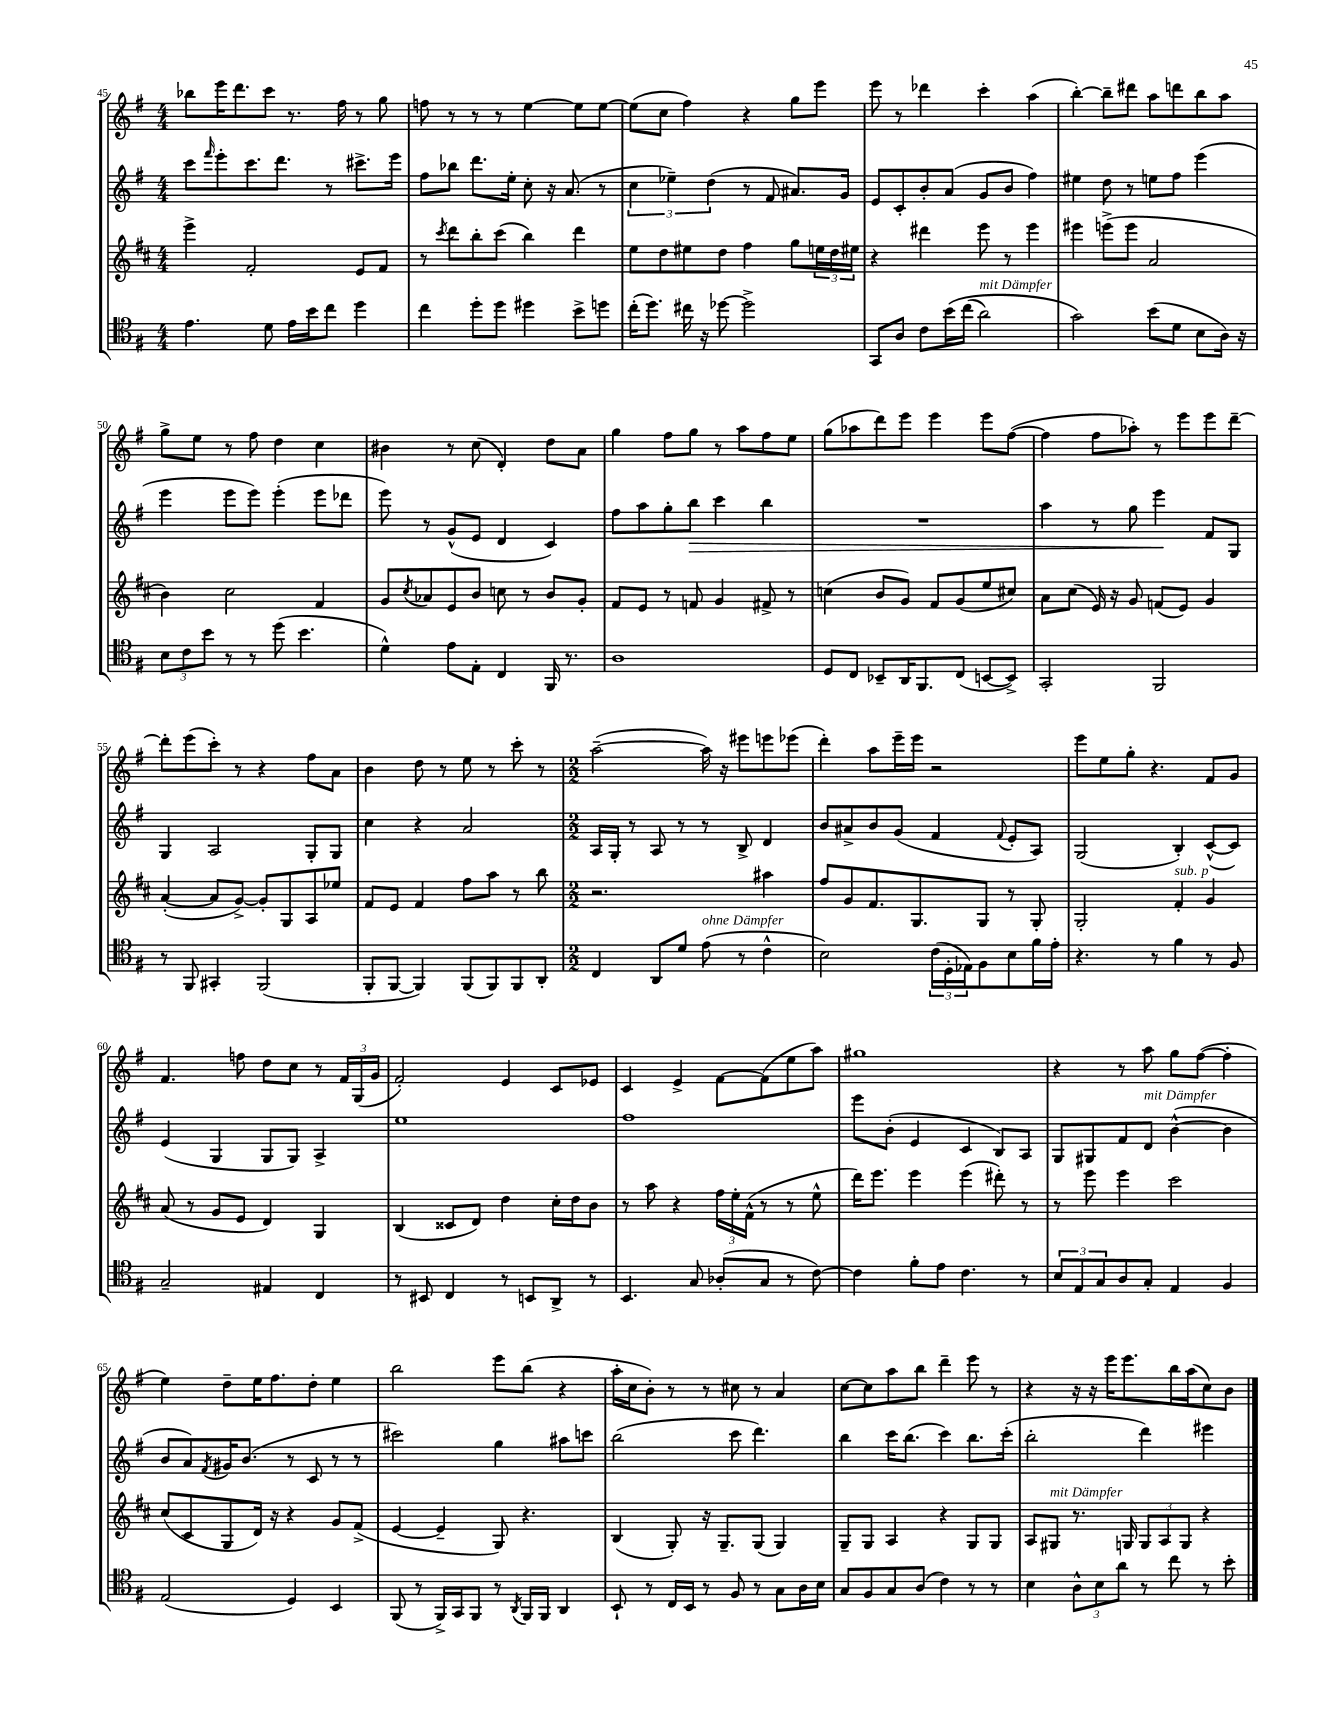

**kern	**kern	**kern	**kern
*staff4	*staff3	*staff2	*staff1
*clefC4	*clefG2	*clefG2	*clefG2
*k[f#]	*k[f#c#]	*k[f#]	*k[f#]
*M4/4	*M4/4	*M4/4	*M4/4
4.e	4eee^	8ccc	8bb-
.	.	16qqfff#	.
.	.	8eee'	16eee
.	.	.	8.ddd
.	2f#'	8.ccc	.
8d	.	.	8ccc
.	.	8.ddd	.
16e	.	.	8.r
16b	.	.	.
8cc	.	8r	.
.	.	.	16ff#
4dd	8e	8.ccc#^	8r
.	8f#	.	8gg
.	.	16eee	.
=	=	=	=
4cc	8r	8ff#	8ff
.	8qccc#	.	.
.	8ddd	8bb-	8r
8dd'	8bb'	8.ddd	8r
8dd	(8ccc#	.	8r
.	.	16ee'	.
4dd#	4bb)	8cc'	[4ee
.	.	16r	.
.	.	(8.a	.
8b^	4ddd	.	8ee]
8dd	.	8r	[8ee
=	=	=	=
(16cc'	8ee	6cc	(8ee]
8.dd)	.	.	.
.	8dd	.	8cc
.	.	6ee-~)	.
16cc#	8ee#	.	4ff#)
16r	.	.	.
.	.	(6dd	.
[8dd-	8dd	.	.
2dd-^]	4ff#	8r	4r
.	.	8f#	.
.	8gg	8.a#)	8gg
.	24ee	.	8eee
.	24dd	.	.
.	.	16g	.
.	24ee#	.	.
=	=	=	=
8GG	4r	8e	8eee
8A	.	8c'	8r
8c	4ddd#	8b'	4ddd-
&(16b	.	(8a	.
(16cc	.	.	.
2a)	8eee	8g	4ccc'
.	8r	8b	.
.	4eee	4ff#)	(4aa
=	=	=	=
2g&)	4eee#	4ee#	[4bb')
.	(8eee^	8dd	8bb~]
.	8eee	8r	8ddd#
(8b	2a	8ee	8aa
8d	.	8ff#	8ddd
8B	.	(4eee	8bb
16A)	.	.	8aa
16r	.	.	.
=	=	=	=
12B	4b)	4eee	8gg^
12c	.	.	.
.	.	.	8ee
12b	.	.	.
8r	2cc#	8eee	8r
8r	.	8eee)	8ff#
(8dd	.	(4eee'	4dd
4.b	.	.	.
.	4f#	8eee	4cc
.	.	8ddd-	.
=	=	=	=
4d^^)	8g	8eee)	4b#
.	8qcc#	.	.
.	8a-	8r	.
8e	8e	(8g^^	8r
8E'	8b	8e	(8cc
4C	8cc	4d	4d')
.	8r	.	.
16FF#	8b	4c)	8dd
8.r	.	.	.
.	8g'	.	8a
=	=	=	=
1A	8f#	8ff#	4gg
.	8e	8aa	.
.	8r	8gg'	8ff#
.	8f	8bb	8gg
.	4g	4ccc	8r
.	.	.	8aa
.	8f#^	4bb	8ff#
.	8r	.	8ee
=	=	=	=
8D	(4cc	1r	(8gg
8C	.	.	8aa-
8BB-~	8b	.	8ddd)
16AA	8g)	.	8eee
8.FF#	.	.	.
.	8f#	.	4eee
(8C	(8g	.	.
[8BB	8ee	.	8eee
8BB^])	8cc#)	.	([8ff#
=	=	=	=
2GG'	8a	4aa	4ff#]
.	(8cc#	.	.
.	16e)	8r	8ff#
.	16r	.	.
.	8g	8gg	8aa-')
2FF#	(8f	4eee	8r
.	8e)	.	8eee
.	4g	8f#	8eee
.	.	8G	[8ddd~
=	=	=	=
8r	([4a'	4G	8ddd']
8FF#	.	.	(8eee
4GG#'	8a]	2A	8ccc')
.	[8g^)	.	8r
(2FF#	8g']	.	4r
.	8G	.	.
.	8A	8G'	8ff#
.	8ee-	8G	8a
=	=	=	=
8FF#'	8f#	4cc	4b
[8FF#	8e	.	.
4FF#])	4f#	4r	8dd
.	.	.	8r
(8FF#	8ff#	2a	8ee
8FF#)	8aa	.	8r
8FF#	8r	.	8ccc'
8AA'	8bb	.	8r
=	=	=	=
*M2/2	*M2/2	*M2/2	*M2/2
4C	2.r	16A	([2aa~
.	.	16G'	.
.	.	8r	.
8AA	.	8A	.
8d	.	8r	.
(8e	.	8r	16aa])
.	.	.	16r
8r	.	8B^	8eee#
4c^^	4aa#	4d	8eee
.	.	.	(8eee-
=	=	=	=
2B)	8ff#	8b	4ddd')
.	8g	8a#^	.
.	8.f#	8b	8aa
.	.	(8g	16eee~
.	8.G	.	16eee
(24c	.	4f#	2r
24D'	.	.	.
24E-)	.	.	.
8F#	8G	.	.
.	.	8qqf#	.
8B	8r	8e'	.
16f#	8G'	8A)	.
16e'	.	.	.
=	=	=	=
4.r	2G'	(2G	8eee
.	.	.	8ee
.	.	.	8gg'
8r	.	.	4.r
4f#	4f#'	4B')	.
8r	4g	([8c^^	8f#
8F#	.	8c])	8g
=	=	=	=
2G~	(8a	(4e	4.f#
.	8r	.	.
.	8g	4G	.
.	8e	.	8ff
4E#	4d)	8G	8dd
.	.	8G)	8cc
4C	4G	4A^	8r
.	.	.	24f#
.	.	.	(24G
.	.	.	24g
=	=	=	=
8r	(4B	1ee	2f#')
8BB#	.	.	.
4C	8c##	.	.
.	8d)	.	.
8r	4dd	.	4e
8BB	.	.	.
8AA^	16cc#'	.	8c
.	16dd	.	.
8r	8b	.	8e-
=	=	=	=
4.BB	8r	1ff#	4c
.	8aa	.	.
.	4r	.	4e^
8G	.	.	.
(8A-'	24ff#	.	[8f#
.	24ee'	.	.
.	(24f#^^	.	.
8G	8r	.	(8f#]
8r	8r	.	8ee
[8c)	8ee^^	.	8aa)
=	=	=	=
4c]	16ddd)	8eee	1gg#
.	8.eee	.	.
.	.	(8b'	.
8f#'	4eee	4e	.
8e	.	.	.
4.c	(4eee	4c	.
.	8ddd#')	8B)	.
8r	8r	8A	.
=	=	=	=
12B	8r	8G	4r
12E	.	.	.
.	8eee	8G#	.
12G	.	.	.
8A	4eee	8f#	8r
8G'	.	8d	8aa
4E	2ccc#	([4b^^	8gg
.	.	.	([8ff#
4F#	.	4b]	4ff#']
=	=	=	=
(2E	(8cc#	8b	4ee)
.	8c#	8a)	.
.	.	8qf#	.
.	8G	16g#	8dd~
.	.	(8.b	.
.	16d)	.	16ee
.	16r	.	8.ff#
4D)	4r	8r	.
.	.	8c	8dd'
4BB	8g	8r	4ee
.	(8f#^	8r	.
=	=	=	=
(8FF#	[4e	2ccc#)	2bb
8r	.	.	.
16FF#^)	4e~]	.	.
16GG	.	.	.
8FF#	.	.	.
8r	8G)	4gg	8eee
8qAA	.	.	.
16FF#	4.r	.	(8bb
16FF#	.	.	.
4AA	.	8aa#	4r
.	.	8ccc	.
=	=	=	=
8BB`	(4B	(2bb	16aa'
.	.	.	16cc
8r	.	.	8b')
16C	8G')	.	8r
16BB	.	.	.
8r	16r	.	8r
.	8.G~	.	.
8F#	.	8ccc	8cc#
8r	(8G	4.ddd)	8r
8G	4G)	.	4a
16A	.	.	.
16B	.	.	.
=	=	=	=
8G	8G~	4bb	[8cc
8F#	8G	.	8cc]
8G	4A	16ccc	8aa
.	.	(8.bb	.
(8A	.	.	8bb
4c)	4r	4ccc)	4ddd~
8r	8G	8.bb	8eee
8r	8G	.	8r
.	.	(16ccc'	.
=	=	=	=
4B	8A	2bb'	4r
.	8G#	.	.
12A^^	8.r	.	16r
.	.	.	16r
12B	.	.	.
.	.	.	16eee
12a	.	.	.
.	16G	.	8.eee
8r	12G	4ddd)	.
.	12A	.	.
8cc	.	.	16bb
.	12G	.	.
.	.	.	(16aa
8r	4r	4eee#	8cc)
8b'	.	.	8b
==	==	==	==
*-	*-	*-	*-
